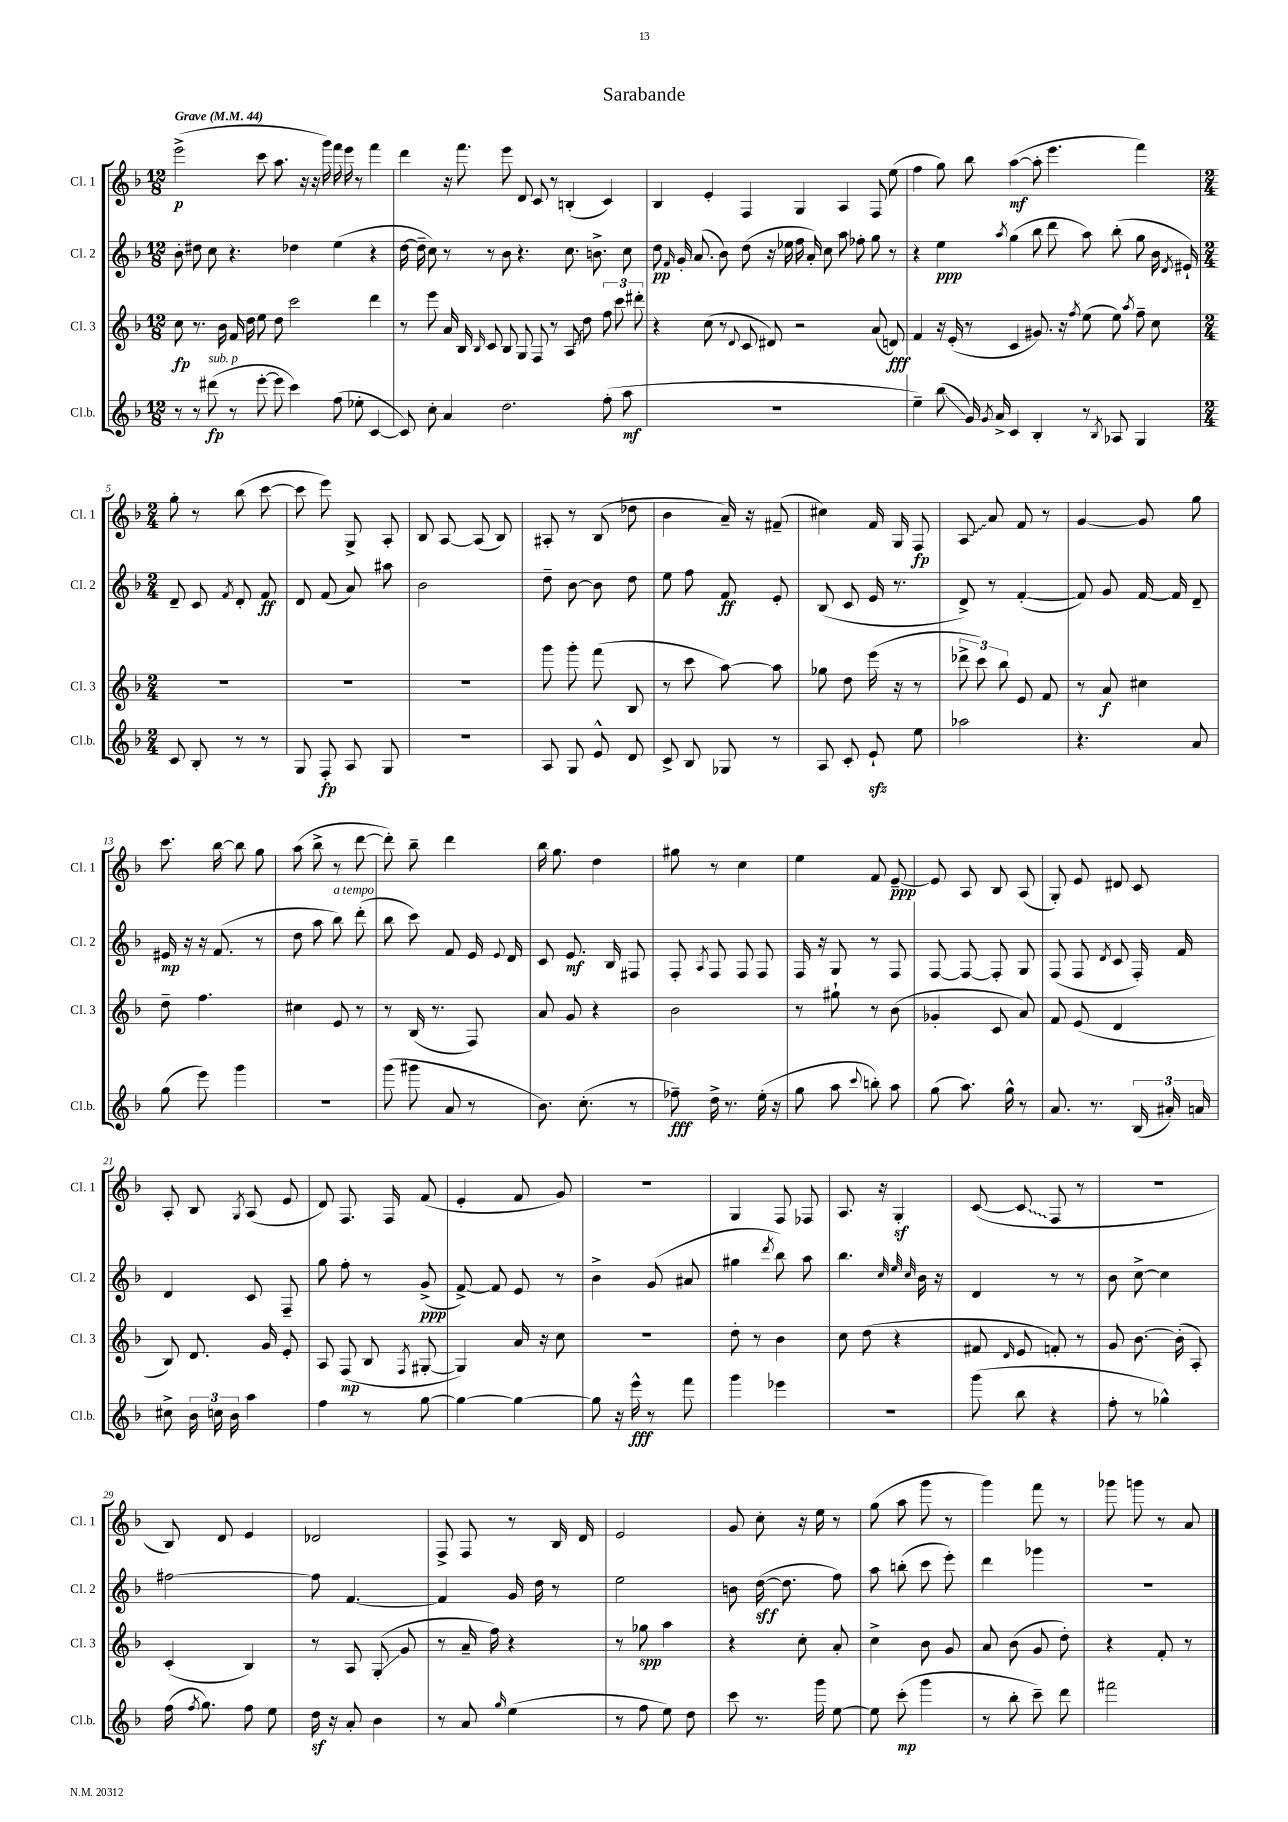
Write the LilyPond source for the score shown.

\header { title = "Sarabande" }
<<
\new StaffGroup <<
\new Staff = "s0" \with { instrumentName = "Cl. 1" shortInstrumentName = "Cl. 1" } {
    \clef treble \key f \major \numericTimeSignature \time 12/8 \tempo "Grave" 4 = 44
    \autoBeamOff e'''2->\p( c'''8 a''8. r16 r16 g'''16) f'''16 e'''16 r8 f'''4 |
    d'''4 r16 f'''8. e'''8 d'8 c'8 r8 b4-.( c'4) |
    bes4 e'4-. f4 g4 a4 f8 e''8( |
    f''4 g''8) bes''8 a''4~\mf( a''8-. e'''4. f'''4) |
    \numericTimeSignature \time 2/4 g''8-. r8 bes''8( c'''8~ |
    c'''8 e'''8) g8-> a8-. |
    bes8 a8~ a8( bes8) |
    ais8-. r8 bes8( des''8 |
    bes'4 a'16--) r16 fis'8--( |
    cis''4) f'16 g16 f8\fp |
    \once \override Glissando.style = #'zigzag a8\glissando a'8 f'8 r8 |
    g'4~ g'8 g''8 |
    c'''8. bes''16~ bes''8 g''8 |
    a''8( bes''8-> r8 d'''8~ |
    d'''8-.) bes''8-- d'''4 |
    bes''16 g''8. d''4 |
    gis''8 r8 c''4 |
    e''4 f'8 e'8~--\ppp |
    e'8 a8 bes8 a8( |
    g8-.) e'8 dis'8 c'8 |
    a8-. bes8 \acciaccatura { g8 } a8( e'8 |
    d'8) f8. f16 f'8( |
    e'4-. f'8 g'8) |
    R2 |
    g4 f8 fes8 |
    a8. r16 g4-.\sf |
    c'8~( \once \override Glissando.style = #'zigzag c'8\glissando f8 r8 |
    r2 |
    bes8) d'8 e'4 |
    des'2 |
    f8-> f8 r8 bes16 d'16 |
    e'2 |
    g'8 c''8-. r16 e''16 r8 |
    g''8( a''8 g'''8 r8 |
    g'''4) f'''8 r8 |
    ges'''8 g'''8 r8 a'8 \bar "|." |
}
\new Staff = "s1" \with { instrumentName = "Cl. 2" shortInstrumentName = "Cl. 2" } {
    \clef treble \key f \major \numericTimeSignature \time 12/8
    \autoBeamOff bes'8-. dis''8 c''8 r4. des''4 e''4( r4 |
    d''16~ d''16-- c''8) r8 r8 bes'8 r4. c''8. b'8.-> c''8 |
    d''8\pp \grace { f'16 } g'16-. a'8.( bes'8) d''8( r16 ees''16 f''16 a'16-.) c''8 a''8 fes''8-. g''8 r8 |
    r4 e''4\ppp \acciaccatura { a''8 } g''4( bes''8 d'''8 a''8) bes''8-.( g''8 bes'16 \acciaccatura { d'8 } eis'16-!) |
    \numericTimeSignature \time 2/4 d'8-- c'8 \acciaccatura { f'8 } d'8-. f'8\ff |
    d'8 f'8( a'8) ais''8 |
    bes'2 |
    d''8-- bes'8~ bes'8 d''8 |
    e''8 f''8 f'8\ff e'8-. |
    bes8( c'8 e'16 r8. |
    d'8->) r8 f'4~-.( |
    f'8) g'8 f'16~ f'16 d'8-- |
    eis'16\mp r16 r16 f'8.( r8 |
    d''8 a''8 bes''8^\markup { \italic "a tempo" }) d'''8-.( |
    bes''8 c'''8) f'8 e'16 \appoggiatura { e'8 } d'16 |
    c'8 e'8.\mf bes16 fis8 |
    f8-. \acciaccatura { a8 } f8 f8 f8 |
    f16 r16 g8 r8 f8 |
    f8~ f8~ f8-. g8 |
    f8( f8 \acciaccatura { d'8 } c'8 f16-.) f'16 |
    d'4 c'8 f8-- |
    g''8 f''8-. r8 g'8->\ppp( |
    f'8~->) f'8 e'8 r8 |
    bes'4-> g'8( ais'8 |
    gis''4 \acciaccatura { d'''8 } bes''8) a''8 |
    bes''4. \grace { c''32 e''32 c''32 } bes'16 r16 |
    d'4 r8 r8 |
    bes'8 c''8~-> c''4 |
    fis''2~ |
    fis''8 f'4.~ |
    f'4 g'16 d''16 r8 |
    e''2 |
    b'8 d''16~\sff( d''8. f''8) |
    a''8 b''8-.( c'''8 e'''8-.) |
    d'''4 ges'''4 |
    r2 \bar "|." |
}
\new Staff = "s2" \with { instrumentName = "Cl. 3" shortInstrumentName = "Cl. 3" } {
    \clef treble \key f \major \numericTimeSignature \time 12/8
    \autoBeamOff c''8\fp r8. bes'16 f'16 d''16 e''8 d''8 c'''2 d'''4 |
    r8 e'''8 a'16 bes16 \grace { bes16 } c'8 bes8 g8 f8 r8 \once \override Glissando.style = #'zigzag a8\glissando d''8 \tuplet 3/2 { f''8 c'''8 dis'''8-. } |
    r4 c''8( r8 \appoggiatura { d'8 } c'8 dis'8) r2 a'8( d'8\fff) |
    f'4 r16 e'16-.( r8 c'4 gis'8.) r16 \acciaccatura { f''8 } e''8( e''8) \acciaccatura { a''8 } f''8-- c''8 |
    \numericTimeSignature \time 2/4 R2 |
    R2 |
    R2 |
    g'''8 g'''8-. f'''8( bes8 |
    r8 c'''8 a''8~) a''8 |
    ges''8 d''8 e'''16( r16 r8 |
    \tuplet 3/2 { des'''8-> c'''8) bes''8 } e'8 f'8 |
    r8 a'8\f cis''4 |
    d''8-- f''4. |
    cis''4 e'8 r8 |
    r8 bes16( r8. f8) |
    a'8 g'8 r4 |
    bes'2 |
    r8 gis''8-! r8 bes'8( |
    ges'4-. c'8 a'8) |
    f'8 e'8( d'4 |
    bes8) d'8. g'16 e'8-. |
    a8 f8\mp( bes8 \acciaccatura { f8 } gis8~-. |
    gis4) a'16 r16 c''8 |
    R2 |
    d''8-. r8 bes'4 |
    c''8 d''8( r4 |
    fis'8 \grace { d'16 } e'8 f'8-.) r8 |
    g'8 bes'8.~ bes'16-.( a8-.) |
    c'4-.( bes4) |
    r8 a8 g8-.\glissando( g'8 |
    r8 a'16-- f''16) r4 |
    r8 ges''8\spp a''4 |
    r4 c''8-. a'8-. |
    c''4-> bes'8 g'8 |
    a'8 bes'8( g'8 d''8-.) |
    r4 f'8-. r8 \bar "|." |
}
\new Staff = "s3" \with { instrumentName = "Cl.b." shortInstrumentName = "Cl.b." } {
    \clef treble \key f \major \numericTimeSignature \time 12/8
    \autoBeamOff r8 r8 dis'''8\fp^\markup { \italic "sub. p" }( r8 e'''8~-. e'''8 c'''4) f''8( ees''8-. c'4~ |
    c'8) c''8-. a'4 d''2. f''8-.( a''8\mf |
    R1. |
    e''4--) bes''8\glissando( g'16) \acciaccatura { g'8 } a'16-> c'4 bes4-. r8 \acciaccatura { bes8 } aes8 g4 |
    \numericTimeSignature \time 2/4 c'8 bes8-. r8 r8 |
    g8 f8-.\fp a8 g8 |
    R2 |
    a8 g8 e'8-^ d'8 |
    c'8-> bes8 ges8 r8 |
    a8 c'8-. e'8-!\sfz e''8 |
    aes''2 |
    r4. a'8 |
    g''8( e'''8) g'''4 |
    R2 |
    g'''8( gis'''8 a'8 r8 |
    bes'8.) c''8.-.( r8 |
    fes''8--\fff) d''16-> r8. e''16-.( r16 |
    g''8 a''8 \appoggiatura { c'''8 } b''8-.) a''8 |
    g''8( a''8.) g''16-^ r8 |
    a'8. r8. \tuplet 3/2 { bes16( ais'16-.) a'16 } |
    cis''8-> \tuplet 3/2 { bes'16 c''16 bes'16 } a''4 |
    f''4 r8 g''8~ |
    g''4~ g''4~ |
    g''8 r16 e'''16-^\fff r8 f'''8 |
    g'''4 ees'''4 |
    R2 |
    g'''8( bes''8 r4 |
    f''8-. r8 ges''4-^) |
    f''16( \acciaccatura { f''8 } g''8.) f''8 e''8 |
    d''16\sf r16 a'8-. bes'4 |
    r8 a'8 \grace { g''16 } e''4( |
    r8 f''8 e''8) d''8 |
    c'''8 r8. g'''16 e''8~ |
    e''8 c'''8-.\mp( g'''4 |
    r8 bes''8-. c'''8--) d'''8 |
    fis'''2 \bar "|." |
}
>>
>>
